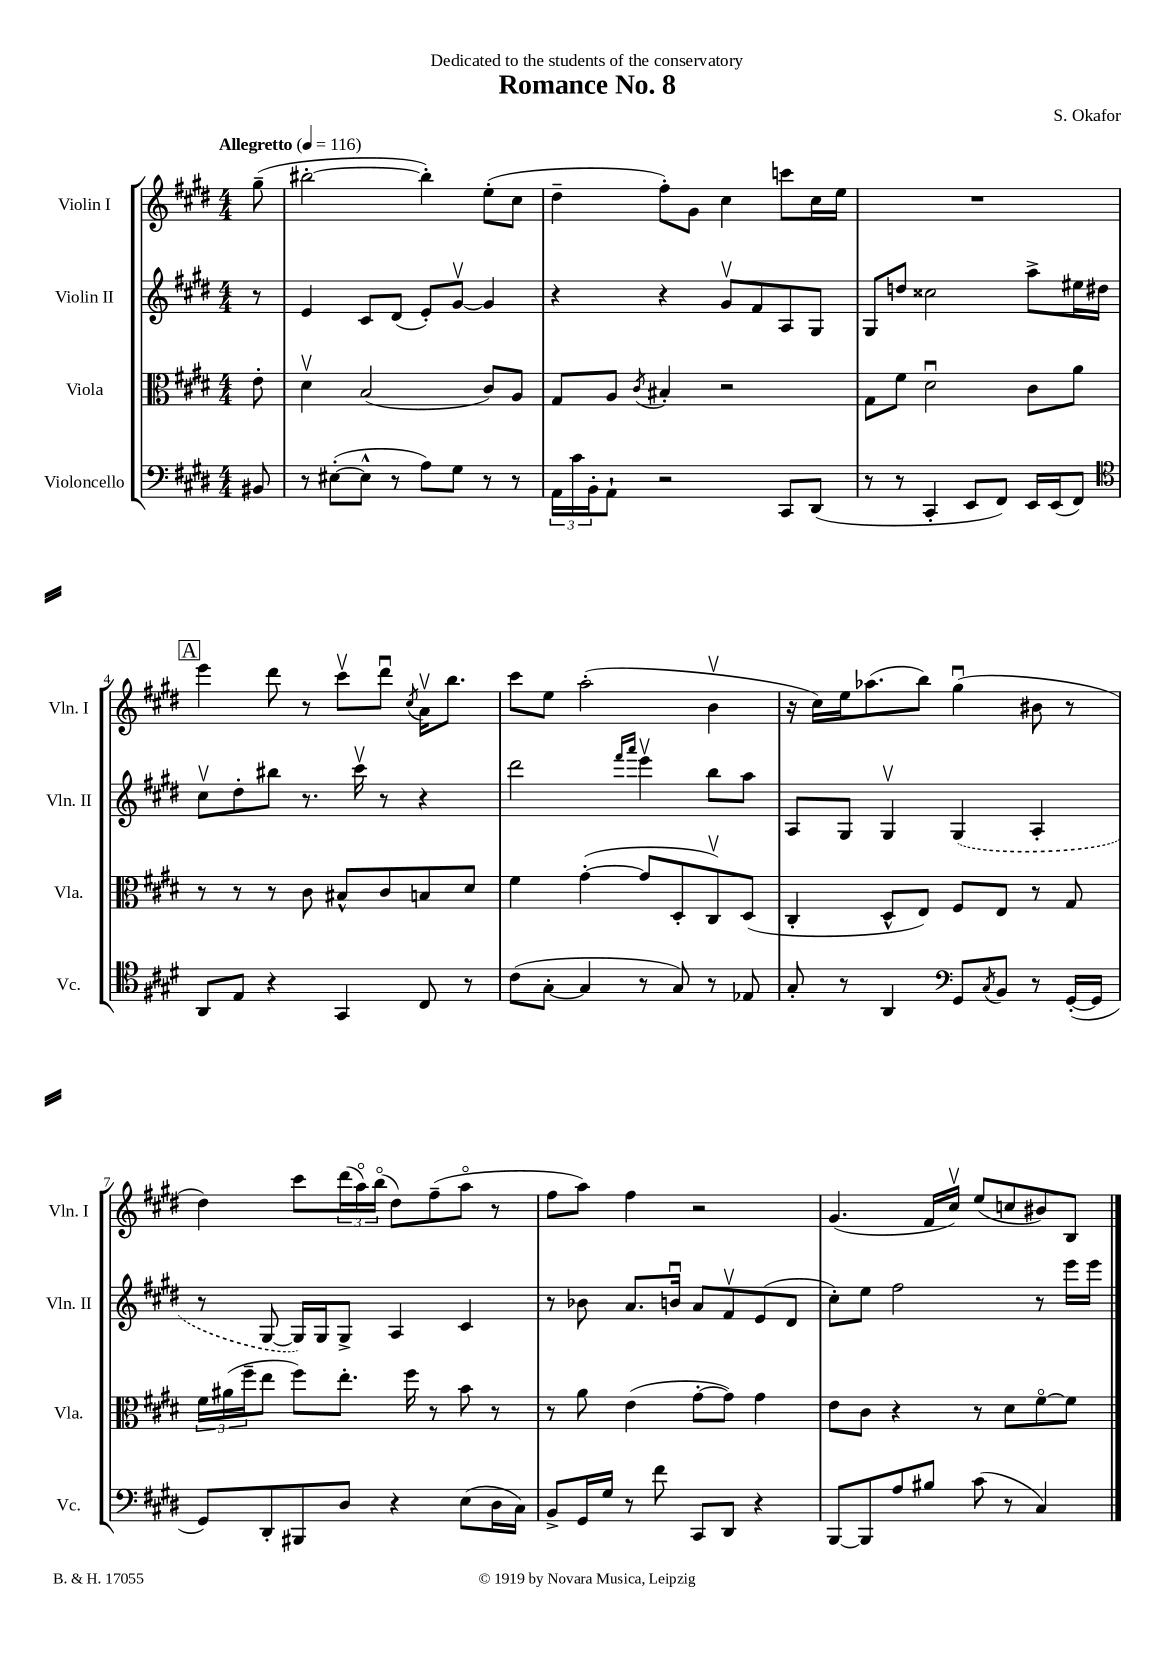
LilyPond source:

\header { title = "Romance No. 8" composer = "S. Okafor" dedication = "Dedicated to the students of the conservatory" }
<<
\new StaffGroup <<
\new Staff = "s0" \with { instrumentName = "Violin I" shortInstrumentName = "Vln. I" } {
    \clef treble \key e \major \numericTimeSignature \time 4/4 \partial 8 \tempo "Allegretto" 4 = 116
    gis''8--( |
    bis''2~-. bis''4-.) e''8-.( cis''8 |
    dis''4-- fis''8-.) gis'8 cis''4 c'''8 cis''16 e''16 |
    R1 |
    \mark \markup { \box "A" } e'''4 dis'''8 r8 cis'''8\upbow dis'''8\downbow \acciaccatura { cis''8 } a'16\upbow b''8. |
    cis'''8 e''8 a''2-.( b'4\upbow |
    r16 cis''16) e''16 aes''8.( b''8) gis''4\downbow( bis'8 r8 |
    dis''4) cis'''8 \tuplet 3/2 { dis'''16( a''16\flageolet) b''16\flageolet( } dis''8) fis''8--( a''8\flageolet r8 |
    fis''8 a''8) fis''4 r2 |
    gis'4.( fis'16 cis''16\upbow) e''8( c''8 bis'8) b8 \bar "|." |
}
\new Staff = "s1" \with { instrumentName = "Violin II" shortInstrumentName = "Vln. II" } {
    \clef treble \key e \major \numericTimeSignature \time 4/4 \partial 8
    r8 |
    e'4 cis'8 dis'8( e'8-.) gis'8~\upbow gis'4 |
    r4 r4 gis'8\upbow fis'8 a8 gis8 |
    gis8 d''8 cisis''2 a''8-> eis''16 dis''16 |
    \mark \markup { \box "A" } cis''8\upbow dis''8-. bis''8 r8. cis'''16\upbow r8 r4 |
    dis'''2 \grace { fis'''16 a'''16 } e'''4\upbow b''8 a''8 |
    a8 gis8 gis4\upbow \once \slurDashed gis4( a4-. |
    r8 gis8~ gis16) gis16 gis8-> a4 cis'4 |
    r8 bes'8 a'8. b'16\downbow a'8 fis'8\upbow e'8( dis'8 |
    cis''8-.) e''8 fis''2 r8 e'''16 e'''16 \bar "|." |
}
\new Staff = "s2" \with { instrumentName = "Viola" shortInstrumentName = "Vla." } {
    \clef alto \key e \major \numericTimeSignature \time 4/4 \partial 8
    e'8-. |
    dis'4\upbow b2( cis'8) a8 |
    gis8 a8 \acciaccatura { cis'8 } bis4-. r2 |
    gis8 fis'8 dis'2\downbow cis'8 a'8 |
    \mark \markup { \box "A" } r8 r8 r8 cis'8 bis8-^ cis'8 b8 dis'8 |
    fis'4 gis'4~-.( gis'8 dis8-. cis8\upbow) dis8( |
    cis4-. dis8-^ e8) fis8 e8 r8 gis8 |
    \tuplet 3/2 { fis'16 ais'16( fis''16-- } e''8 fis''8) e''8.-. fis''16 r8 b'8 r8 |
    r8 a'8 e'4( gis'8~-. gis'8) gis'4 |
    e'8 cis'8 r4 r8 dis'8 fis'8~\flageolet fis'8 \bar "|." |
}
\new Staff = "s3" \with { instrumentName = "Violoncello" shortInstrumentName = "Vc." } {
    \clef bass \key e \major \numericTimeSignature \time 4/4 \partial 8
    bis,8 |
    r8 eis8~-.( eis8-^ r8 a8) gis8 r8 r8 |
    \tuplet 3/2 { a,16 cis'16 b,16-. } a,8-! r2 cis,8 dis,8( |
    r8 r8 cis,4-. e,8 fis,8) e,16 e,16( fis,8) |
    \mark \markup { \box "A" } \clef tenor a,8 e8 r4 gis,4 cis8 r8 |
    cis'8( gis8~-. gis4 r8 gis8) r8 ees8 |
    gis8-. r8 a,4 \clef bass gis,8 \acciaccatura { cis8 } b,8 r8 gis,16~-.( gis,16 |
    gis,8) dis,8-. bis,,8 dis8 r4 e8( dis16 cis16) |
    b,8-> gis,16 gis16 r8 fis'8 cis,8 dis,8 r4 |
    b,,8~ b,,8 a8 bis8 cis'8( r8 cis4) \bar "|." |
}
>>
>>
